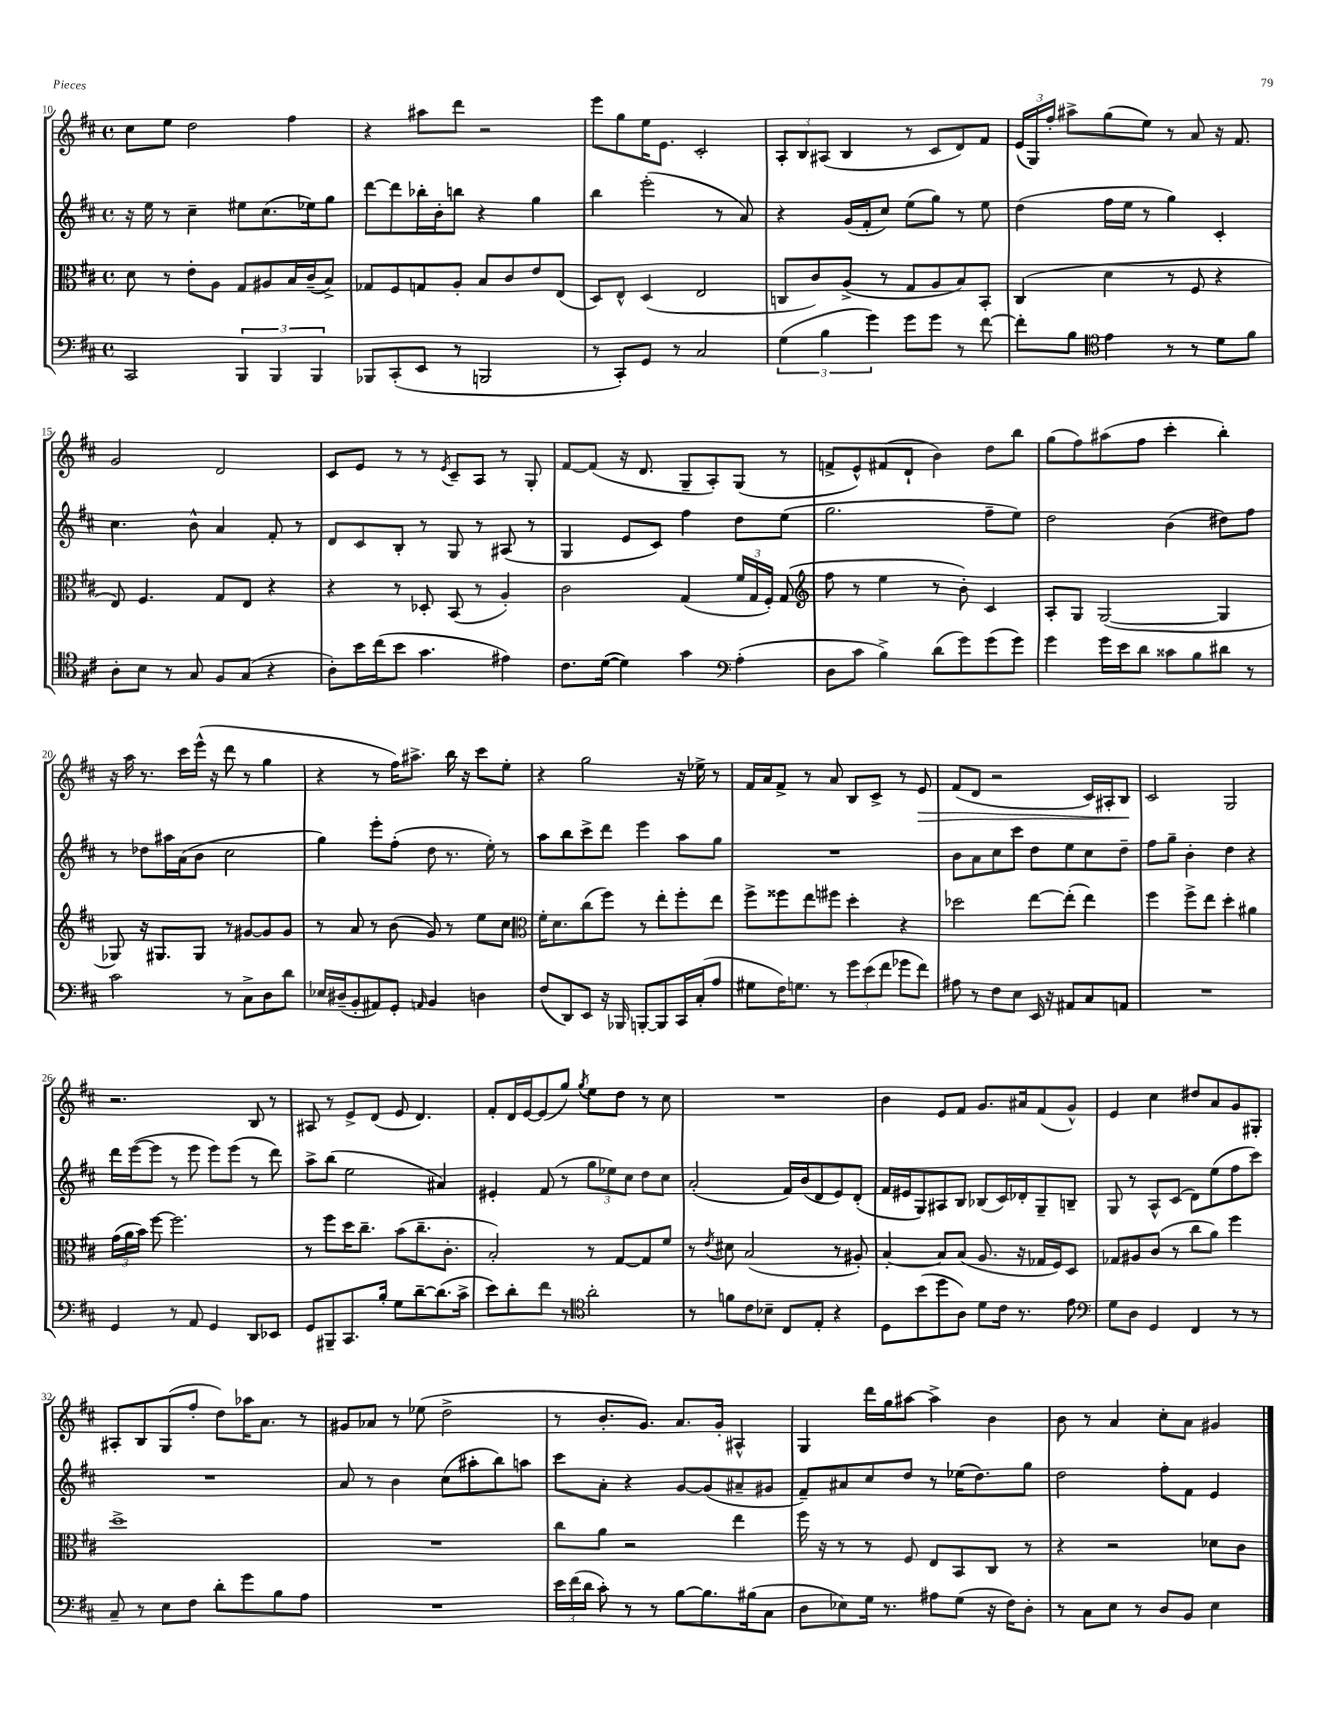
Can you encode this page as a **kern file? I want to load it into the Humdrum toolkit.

**kern	**kern	**kern	**kern	**dynam
*part4	*part3	*part2	*part1	*part1
*staff4	*staff3	*staff2	*staff1	*staff1
*clefF4	*clefC3	*clefG2	*clefG2	*
*k[f#c#]	*k[f#c#]	*k[f#c#]	*k[f#c#]	*
*M4/4	*M4/4	*M4/4	*M4/4	*
*met(c)	*met(c)	*met(c)	*met(c)	*
=10	=10	=10	=10	=10
2CC#/	8d\	16r	8cc#\L	.
.	.	16ee\	.	.
.	8r	8r	8ee\J	.
.	8e'\L	4cc#~\	2dd\	.
.	8A\J	.	.	.
6BBB/	8G/L	8ee#X\L	.	.
.	8A#X/	(8.cc#\	.	.
6BBB/	.	.	.	.
.	16B/L	.	4ff#\	.
.	(16c#~/J	16ee-X\k)	.	.
6BBB/	.	.	.	.
.	8B^/J)	8gg\J	.	.
=11	=11	=11	=11	=11
8BBB-X/L	8G-X/L	[8ddd\L	4r	.
(8CC#'/	8F#/	8ddd\]	.	.
8EE/J	8Gn/	16bb-X'\L	8aa#X\L	.
.	.	16b'\J	.	.
8r	8A'/J	8bbn\J	8ddd\J	.
2BBBn/	8B/L	4r	2r	.
.	8c#/	.	.	.
.	8e/	4gg\	.	.
.	(8E/J	.	.	.
=12	=12	=12	=12	=12
8r	8D/L)	4bb\	8eee\L	.
8CC#'/L)	8E^^/J	.	8gg\	.
8GG/J	(4D/	(2eee'\	16ee\K	.
.	.	.	8.e\J	.
8r	.	.	.	.
2C#/	2E/	.	2c#'/	.
.	.	8r	.	.
.	.	8a/)	.	.
=13	=13	=13	=13	=13
(6G\	8Cn/L	4r	12A'/L	.
.	.	.	12B/	.
.	8c#/)	.	.	.
6B\	.	.	(12A#X/J	.
.	(8A^/J	(16g/LL	4B/	.
.	.	16f#'/J	.	.
6g\)	.	.	.	.
.	8r	8cc#/J)	.	.
8g\L	8G/L	(8ee\L	8r	.
8g\J	8A/	8gg\J)	8c#/L	.
8r	8B/)	8r	8d/)	.
[8f#\	8BB'/J	8ee\	8f#/J	.
=14	=14	=14	=14	=14
8f#'\L]	(4C#/	(4dd\	(24e/LL	.
.	.	.	24G/)	.
.	.	.	24ff#'/JJ	.
8B\J	.	.	8aa#X^\L	.
*clefC4	*	*	*	*
4e\	4d\	16ff#\LL	(8gg\	.
.	.	16ee\JJ	.	.
.	.	8r	8ee\J)	.
8r	8r	4gg\)	8r	.
8r	8F#/	.	8a/	.
8d\L	4r	4c#'/	16r	.
.	.	.	8.f#/	.
8f#\J	.	.	.	.
!!LO:LB:g=z
=15	=15	=15	=15	=15
8A'\L	8E/)	4.cc#\	2g/	.
8B\J	4.F#/	.	.	.
8r	.	.	.	.
8G/	.	8b^^\	.	.
8F#/L	8G/L	4a/	2d/	.
(8G/J	8E/J	.	.	.
4r	4r	8f#'/	.	.
.	.	8r	.	.
=16	=16	=16	=16	=16
8A'\L)	4r	8d/L	8c#/L	.
16b\L	.	8c#/	8e/J	.
(16cc#\J	.	.	.	.
8b\J	8r	8B'/J	8r	.
4.g\	8D-X'/	8r	8r	.
.	.	.	8qe/	.
.	(8BB/	8G/	8c#~/L	.
.	8r	8r	8A/J	.
4e#X\)	4A'/)	(8A#X/	8r	.
.	.	8r	8G'/	.
=17	=17	=17	=17	=17
8.c#\L	2c#\	4G/	[8f#/L	.
.	.	.	(8f#/J]	.
([16d\Jk	.	.	.	.
4d\])	.	8e/L	16r	.
.	.	.	8.d/	.
.	.	8c#/J)	.	.
4g\	(4G/	4ff#\	8G~/L	.
.	.	.	8A'/)	.
*clefF4	*	*	*	*
(4A'\	24f#/LL	8dd\L	(8G/J	.
.	24G/	.	.	.
.	24F#'/JJ)	.	.	.
.	(8G/	(8ee\J	8r	.
=18	=18	=18	=18	=18
*	*clefG2	*	*	*
8D\L	8ff#\	2.gg\	8fn^/L	.
8c#\J	8r	.	8e^^/)	.
4B^\)	4ee\	.	(8f#X/	.
.	.	.	8d`/J	.
(8d\L	8r	.	4b\)	.
8g\)	8b'\)	.	.	.
(8g\	4c#/	8ff#~\L	8dd\L	.
8g\J)	.	8ee\J)	8bb\J	.
=19	=19	=19	=19	=19
4g\	8A'/L	2dd\	(8gg\L	.
.	8G/J	.	8ff#\)	.
16g\LL	([2G/	.	(8aa#X\	.
16e\J	.	.	.	.
8d\J	.	.	8ff#\J	.
8c##X\L	.	(4b\	4ccc#'\	.
8B\	.	.	.	.
8d#X\J	4G/]	8dd#X\L)	4bb'\)	.
8r	.	8ff#\J	.	.
!!LO:LB:g=z
=20	=20	=20	=20	=20
2c#\	8G-X/)	8r	16r	.
.	.	.	16aa\	.
.	16r	8dd-X\L	8.r	.
.	8.G#X/L	.	.	.
.	.	16aa#X\L	.	.
.	.	(16a\J	16ccc#\LL	.
.	8G#/J	8b\J	(16eee^^\JJ	.
.	.	.	16r	.
8r	8r	2cc#\	8ddd\	.
8C#^\L	[8g#X/L	.	8r	.
8D\	8g#/]	.	4gg\	.
8d\J	8g#/J	.	.	.
=21	=21	=21	=21	=21
16E-X/LL	8r	4gg\)	4r	.
(16D#X~/J	.	.	.	.
8BB'/	8a/	.	.	.
8AA#X/)	8r	8eee'\L	8r	.
8GG'/J	(8b\	(8ff#'\J	16ff#\KL)	.
.	.	.	8.aa#X^\J	.
16qqAAn/	.	.	.	.
4BB/	8g/)	8dd\	.	.
.	8r	8.r	16bb\	.
.	.	.	16r	.
4Dn\	8ee\L	.	8ccc#\L	.
.	.	16ee'\)	.	.
.	8cc#\J	8r	8ee'\J	.
=22	=22	=22	=22	=22
*	*clefC3	*	*	*
(8F#/L	16f#'\KL	8aa\L	4r	.
.	8.d\	.	.	.
8DD/)	.	8bb\	.	.
8EE/J	(8cc#\	8ccc#^\	2gg\	.
16r	8ff#\J)	8ddd\J	.	.
16BBB-X/	.	.	.	.
[8BBBn'/L	8r	4eee\	.	.
8BBB/]	8ee'\L	.	.	.
16CC#/L	8ff#'\	8aa\L	16r	.
(16C#'/J	.	.	16ee-X^\	.
8A/J	8ee\J	8gg\J	8r	.
=23	=23	=23	=23	=23
8G#X\L	8ff#^\L	1r	16f#/LL	.
.	.	.	16a/J	.
16F#\K)	8ff##X\	.	8f#^/J	.
8.Gn\J	.	.	.	.
.	8ee\	.	8r	.
8r	8ff#X\J	.	8a/	.
12g\L	4dd'\	.	8B/L	.
(12e\	.	.	.	.
.	.	.	8c#^/J	.
12f#\J	.	.	.	.
8g-X\L	4r	.	8r	.
!	!	!	!	!LO:HP:b
8f#\J)	.	.	8e/	>
=24	=24	=24	=24	=24
8A#X\	2dd-X\	8b\L	(8f#/L	.
8r	.	8a\	8d/J	.
8F#\L	.	8cc#\	2r	.
8E\J	.	8ccc#\J	.	.
16EE/	[8ee\L	8dd\L	.	.
16r	.	.	.	.
8AA#X/L	(8ee'\J]	8ee\	.	.
8C#/	4ee\)	8cc#\	16c#/LL)	.
.	.	.	16A#X'/J	.
8AAn/J	.	8dd~\J	8B/J	.
.	.	.	.	]
=25	=25	=25	=25	=25
1r	4ff#\	8ff#\L	2c#/	.
.	.	8gg~\J	.	.
.	8ff#^\L	4b'\	.	.
.	8ee\J	.	.	.
.	4dd'\	4dd\	2G/	.
.	4a#X\	4r	.	.
!!LO:LB:g=z
=26	=26	=26	=26	=26
4GG/	(24g\LL	16ddd\LL	2.r	.
.	24a\	.	.	.
.	.	([16eee\J	.	.
.	24b\JJ)	.	.	.
.	[8ff#\	8eee\J]	.	.
8r	2.ff#\]	8r	.	.
8AA/	.	8eee\	.	.
4GG/	.	8eee\L)	.	.
.	.	(8eee\J	.	.
8DD/L	.	8r	8B/	.
8EE-X/J	.	8ddd\)	8r	.
=27	=27	=27	=27	=27
8GG/L	8r	8aa^\L	8A#X/	.
8BBB#X~/	8ff#\L	(8bb\J	8r	.
8.CC#/	16dd\K	2ee\	8e^/L	.
.	8.cc#~\J	.	.	.
.	.	.	(8d/J	.
16B'/Jk	.	.	.	.
8G\L	(8b\L	.	8e/	.
[8d~\	8.cc#~\	.	4.d/)	.
(8.d\]	.	4a#X/)	.	.
.	8.c#'\J	.	.	.
16c#^\Jk	.	.	.	.
=28	=28	=28	=28	=28
8e\L)	2B'/)	4e#X'/	8f#'/L	.
8d'\	.	.	16d/L	.
.	.	.	[16e/J	.
8f#\J	.	(8f#/	(8e/]	.
8r	.	8r	8gg/J)	.
*clefC4	*	*	*	*
.	.	.	8qgg/	.
2a'\	8r	12gg\L	8ee\L	.
.	.	12ee-X\)	.	.
.	[8G/L	.	8dd\J	.
.	.	12cc#\J	.	.
.	8G/]	8dd\L	8r	.
.	8f#/J	8cc#\J	8cc#\	.
=29	=29	=29	=29	=29
8r	8r	(2a'/	1r	.
.	8qe/	.	.	.
8fn\L	8d#X\	.	.	.
8c#\	(2B/	.	.	.
8B-X~\J	.	.	.	.
8C#/L	.	16f#/LL)	.	.
.	.	(16b/J	.	.
8E'/J	.	8d/	.	.
4r	8r	8e/)	.	.
.	8A#X'/)	(8d'/J	.	.
=30	=30	=30	=30	=30
8D\L	[4B'/	16f#/LL	4b\	.
.	.	16e#X/J	.	.
(8b\	.	8G/)	.	.
8dd\	8B/L]	8A#X/	8e/L	.
8A\J)	(8B/J	8B/J	8f#/J	.
8d\L	8.A/	(8B-X/L	8.g/L	.
16c#\Jk	.	16c#/L)	.	.
8.r	16r	16d-X'/J	16a#X/k	.
.	16G-X/LL	8G~/	(8f#/	.
.	16F#/J)	.	.	.
8e\	8D/J	8Bn~/J	8g^^/J)	.
=31	=31	=31	=31	=31
*clefF4	*	*	*	*
8G\L	8G-X/L	8G/	4e/	.
8D\J	8A#X/	8r	.	.
4GG/	(8c#/J	8A^^/L	4cc#\	.
.	8r	(8c#/J	.	.
4FF#/	8cc#\L	8d\L)	8dd#X/L	.
.	8a\J)	(8ee\	8a/	.
8r	4ff#\	8ff#\	8g/	.
8r	.	8ccc#\J)	8G#X'/J	.
!!LO:LB:g=z
=32	=32	=32	=32	=32
8C#~/	1dd^	1r	8A#X'/L	.
8r	.	.	8B/	.
8E\L	.	.	(8G/	.
8F#\J	.	.	8ff#'/J	.
8d'\L	.	.	8dd\L)	.
8g\	.	.	16aa-X\K	.
.	.	.	8.a\J	.
8B\	.	.	.	.
8A\J	.	.	8r	.
=33	=33	=33	=33	=33
1r	1r	8a/	8g#X/L	.
.	.	8r	8a-X/J	.
.	.	4b\	8r	.
.	.	.	(8ee-X\	.
.	.	(8cc#\L	2dd^\	.
.	.	8aa#X'\	.	.
.	.	8bb\)	.	.
.	.	8aan\J	.	.
=34	=34	=34	=34	=34
24e\LL	8cc#\L	8ccc#\L	8r	.
(24f#\	.	.	.	.
24d\JJ	.	.	.	.
8c#'\)	8a\J	8a'\J	8.b'/L	.
8r	2r	4r	.	.
.	.	.	8.g/J)	.
8r	.	.	.	.
[8B\L	.	[8g/L	8.a/L	.
8.B\]	.	(8g/]	.	.
.	.	.	16g'/Jk	.
.	4ee\	8a#X~/	4A#X^^/	.
(16B#X\k	.	.	.	.
8C#\J	.	8g#X/J	.	.
=35	=35	=35	=35	=35
8D\L	16ff#\	8f#~/L)	4G/	.
.	16r	.	.	.
8E-X\)	8r	8a#X/	.	.
16G\Jk	8r	8cc#/	16ddd\LL	.
8.r	.	.	16gg\J	.
.	8F#/	8dd/J	[8aa#X\J	.
8A#X\L	8E/L	8r	4aa#^\]	.
(8G\J	8BB/	(16ee-X\KL	.	.
.	.	8.dd\)	.	.
16r	8C#/J	.	4b\	.
16F#\KL)	.	.	.	.
8D'\J	8r	8gg\J	.	.
=36	=36	=36	=36	=36
8r	4r	2dd\	8b\	.
8C#\L	.	.	8r	.
8E\J	2r	.	4a/	.
8r	.	.	.	.
8D/L	.	8ff#'\L	8cc#'\L	.
8BB/J	.	8f#\J	8a\J	.
4E\	8d-X\L	4e/	4g#X/	.
.	8c#\J	.	.	.
==	==	==	==	==
*-	*-	*-	*-	*-
